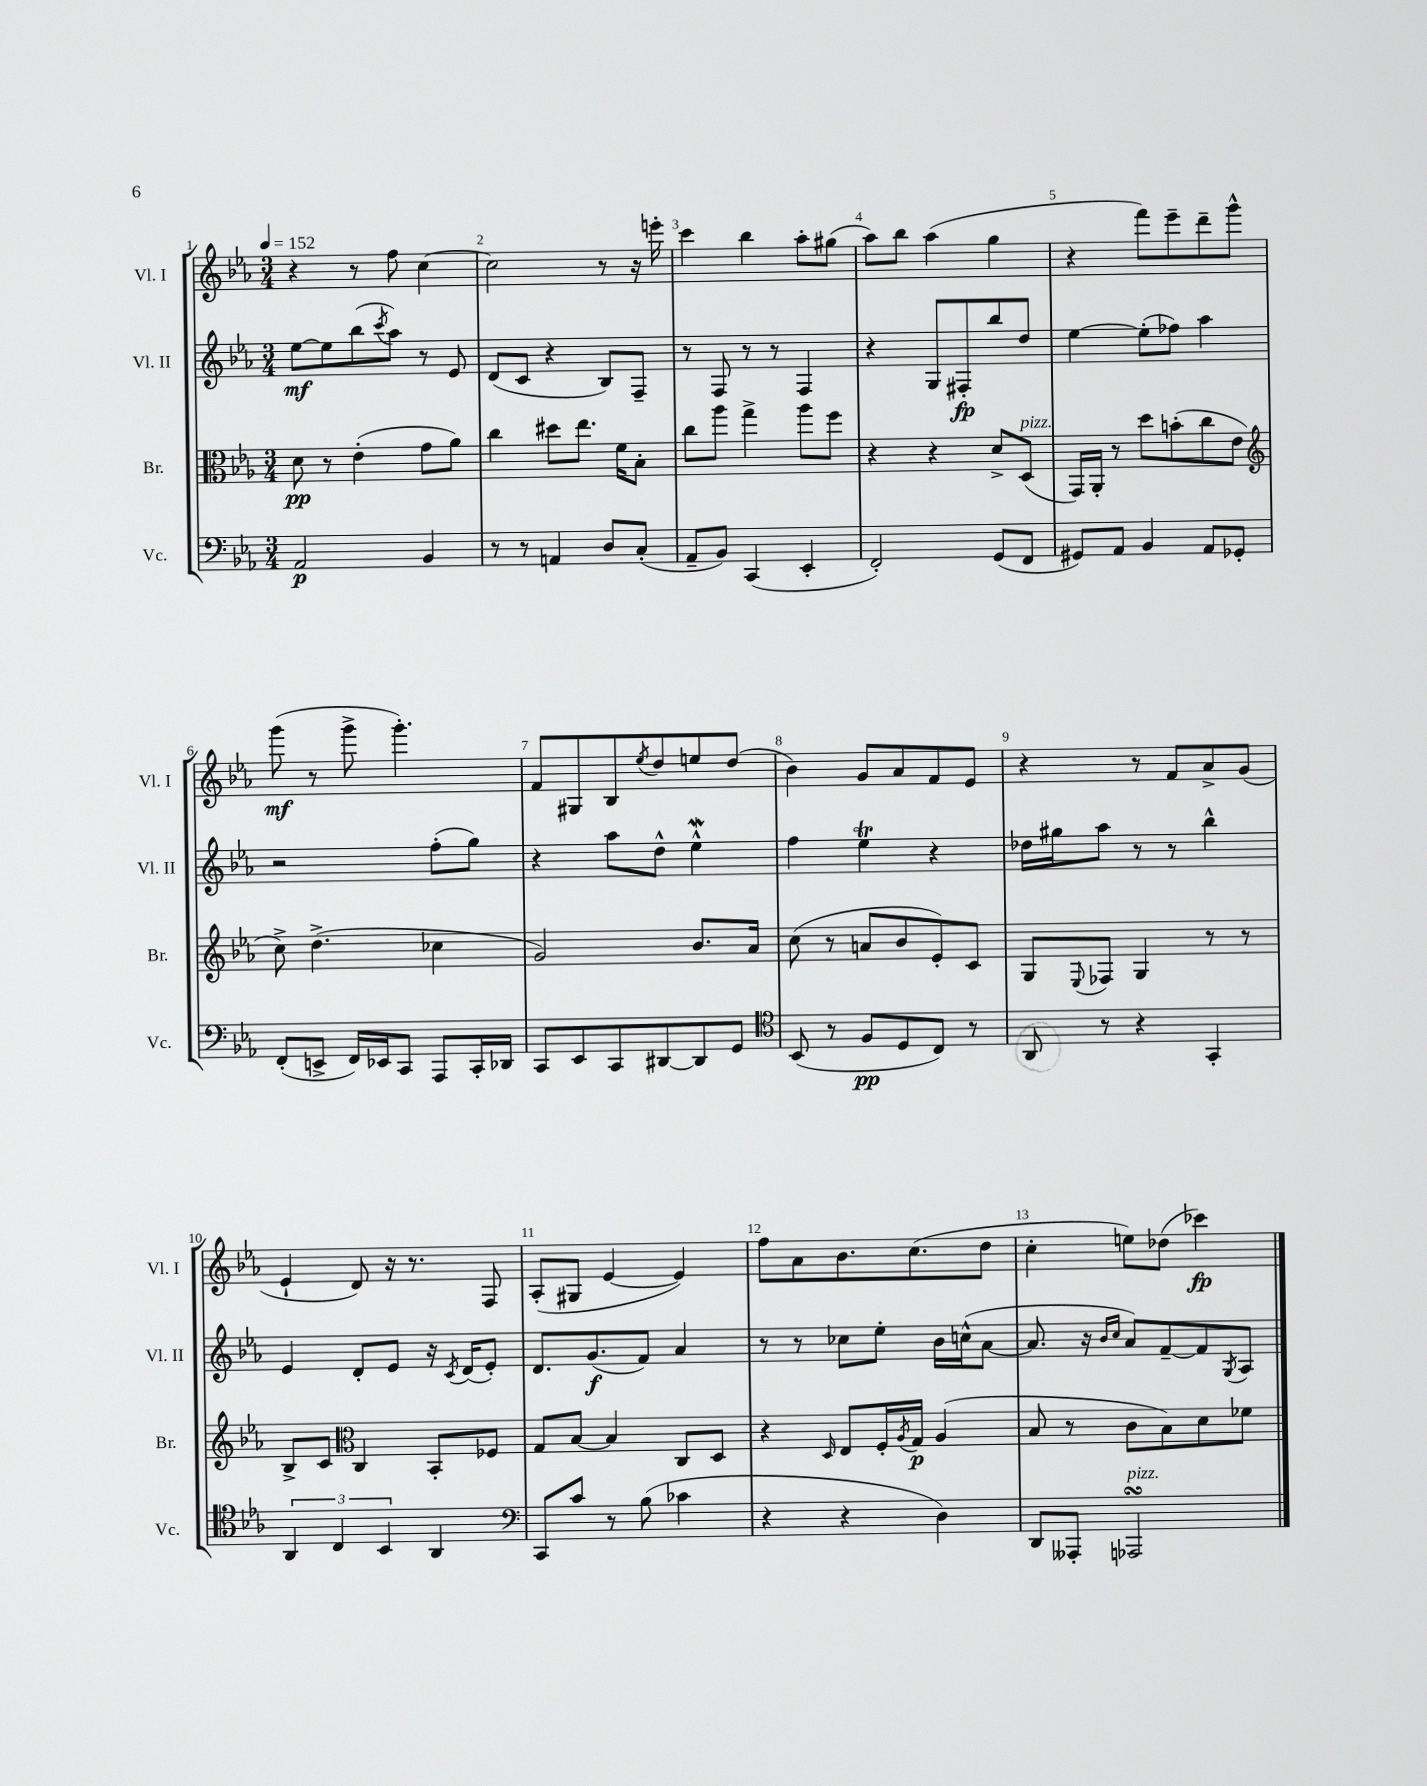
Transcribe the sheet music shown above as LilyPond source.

<<
\new StaffGroup <<
\new Staff = "s0" \with { instrumentName = "Vl. I" shortInstrumentName = "Vl. I" } {
    \clef treble \key ees \major \numericTimeSignature \time 3/4 \tempo 4 = 152
    r4 r8 f''8 c''4~ |
    c''2 r8 r16 e'''16-. |
    c'''4 bes''4 aes''8-. gis''8( |
    aes''8) bes''8 aes''4( g''4 |
    r4 f'''8) ees'''8-- d'''8-- g'''8-^ |
    g'''8\mf( r8 g'''8-> g'''4.-.) |
    f'8 gis8 bes8 \acciaccatura { ees''8 } d''8 e''8 d''8( |
    bes'4) g'8 aes'8 f'8 ees'8 |
    r4 r8 f'8 aes'8-> g'8( |
    ees'4-! d'8) r16 r8. f8 |
    aes8-.( gis8 ees'4~ ees'4) |
    f''8 aes'8 bes'8. c''8.( d''8 |
    c''4-. e''8) des''8( ces'''4\fp) \bar "|." |
}
\new Staff = "s1" \with { instrumentName = "Vl. II" shortInstrumentName = "Vl. II" } {
    \clef treble \key ees \major \numericTimeSignature \time 3/4
    ees''8~\mf ees''8 bes''8( \acciaccatura { c'''8 } aes''8) r8 ees'8 |
    d'8( c'8 r4 bes8) f8-- |
    r8 f8 r8 r8 f4 |
    r4 g8 fis8-.\fp bes''8 d''8 |
    ees''4~ ees''8-.( fes''8) aes''4 |
    r2 f''8-.( g''8) |
    r4 aes''8 d''8-^ ees''4-^\mordent |
    f''4 ees''4\trill r4 |
    des''16 gis''16 aes''8 r8 r8 bes''4-^ |
    ees'4 d'8-. ees'8 r16 \acciaccatura { c'8 } d'16( ees'8-.) |
    d'8. g'8.\f( f'8) aes'4 |
    r8 r8 ces''8 ees''8-. bes'16 c''16-^( aes'8~ |
    aes'8. r16 \grace { bes'16 c''16 } aes'8) f'8~-- f'8 \acciaccatura { g8 } aes8 \bar "|." |
}
\new Staff = "s2" \with { instrumentName = "Br." shortInstrumentName = "Br." } {
    \clef alto \key ees \major \numericTimeSignature \time 3/4
    d'8\pp r8 ees'4-.( g'8 aes'8) |
    c''4 dis''8 ees''8. f'16 bes8-. |
    c''8 aes''8 g''4-> aes''8 f''8 |
    r4 r4 d'8-> d8^\markup { \italic "pizz." }( |
    g,16) aes,16-. r8 d''8 b'8-.( c''8 ees'8 |
    \clef treble c''8->) d''4.->( ces''4 |
    g'2) bes'8. aes'16 |
    c''8( r8 a'8 bes'8 ees'8-.) c'8 |
    g8 \appoggiatura { ees8 } fes8 g4 r8 r8 |
    bes8-> c'8 \clef alto c4 bes,8-. fes8 |
    g8 bes8~ bes4 c8 d8 |
    r4 \grace { d16 } ees8 f16-. \acciaccatura { aes8 } g16\p aes4( |
    bes8 r8 c'8 bes8) d'8 fes'8 \bar "|." |
}
\new Staff = "s3" \with { instrumentName = "Vc." shortInstrumentName = "Vc." } {
    \clef bass \key ees \major \numericTimeSignature \time 3/4
    aes,2\p bes,4 |
    r8 r8 a,4 d8 c8-.( |
    aes,8-- bes,8) c,4( ees,4-. |
    f,2-.) g,8( f,8 |
    gis,8) aes,8 bes,4 aes,8 ges,8-. |
    f,8-.( e,8-> f,16) ees,16 c,8 aes,,8 c,16-. des,16 |
    c,8 ees,8 c,8 dis,8~ dis,8 g,8 |
    \clef tenor bes,8( r8 f8\pp d8 c8) r8 |
    aes,8 r8 r4 g,4-. |
    \tuplet 3/2 { aes,4 c4 bes,4 } aes,4 |
    \clef bass c,8 c'8 r8 bes8( ces'4 |
    r4 r4 d4) |
    d,8 aeses,,8-. aes,,2\turn^\markup { \italic "pizz." } \bar "|." |
}
>>
>>
\layout { \context { \Score \override BarNumber.break-visibility = ##(#f #t #t) barNumberVisibility = #all-bar-numbers-visible } }
